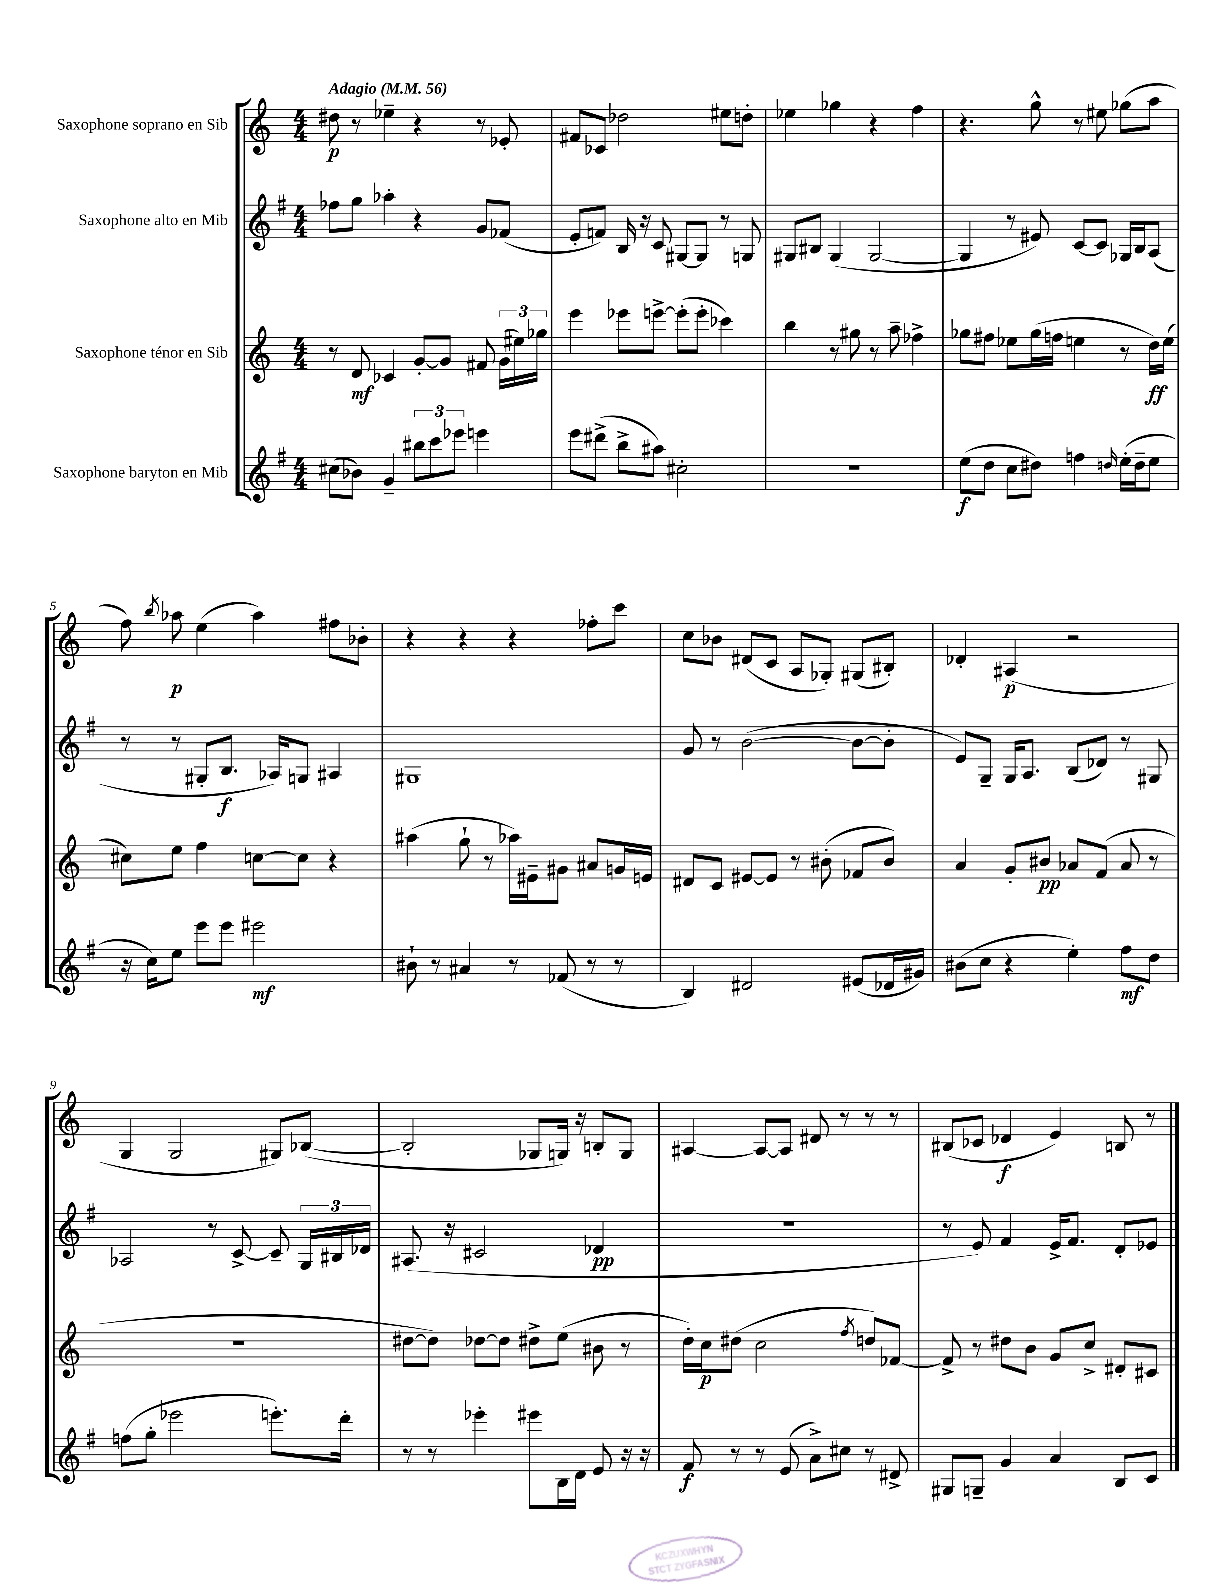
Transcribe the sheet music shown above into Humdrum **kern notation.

**kern	**kern	**kern	**kern
*staff4	*staff3	*staff2	*staff1
*clefG2	*clefG2	*clefG2	*clefG2
*k[f#]	*k[]	*k[f#]	*k[]
*M4/4	*M4/4	*M4/4	*M4/4
*MM56	*MM56	*MM56	*MM56
(8cc#	8r	8ff-	8dd#
8b-)	8d	8gg	8r
4g~	4c-	4aa-'	4ee-~
12bb#	[8g'	4r	4r
12ccc	.	.	.
.	8g]	.	.
12eee-	.	.	.
4eee	8f#	8g	8r
.	(24g	(8f-	8e-'
.	24ee#)	.	.
.	24gg-	.	.
=	=	=	=
8eee	4eee	8e'	8f#
(8ddd#^	.	8f)	8c-
8bb^	8eee-	16B	2dd-
.	.	16r	.
8aa#)	[8eee^	8c	.
2cc#'	(8eee']	[8G#	.
.	8eee'	8G#]	.
.	4ccc-)	8r	8ee#
.	.	8G	8dd'
=	=	=	=
1r	4bb	8G#	4ee-
.	.	8B#	.
.	8r	(4G#	4gg-
.	8gg#	.	.
.	8r	[2G#	4r
.	8aa~	.	.
.	4ff-^	.	4ff
=	=	=	=
(8ee	8gg-	4G#]	4.r
8dd	8ff#	.	.
8cc	8ee-	8r	.
8dd#)	(16gg-	8e#)	8gg^^
.	16ff	.	.
4ff	4ee	[8c	8r
.	.	8c]	8ee#
16qqdd	.	.	.
(16ee'	8r	16G-	(8gg-
16dd~	.	16B	.
8ee	16dd)	(8A	8aa
.	(16ee	.	.
=	=	=	=
16r	8cc#)	8r	8ff)
16cc)	.	.	.
.	.	.	8qbb
8ee	8ee	8r	8aa-
8eee	4ff	8G#'	(4ee
8eee	.	8.B	.
2eee#	[8cc	.	4aa-)
.	.	16A-)	.
.	8cc]	8G	.
.	4r	4A#	8ff#
.	.	.	8b-'
=	=	=	=
8b#`	(4aa#	1G#	4r
8r	.	.	.
4a#	8gg`	.	4r
.	8r	.	.
8r	16aa-)	.	4r
.	16e#~	.	.
(8f-	8g#	.	.
8r	8a#	.	8ff-'
8r	16g	.	8ccc
.	16e	.	.
=	=	=	=
4B)	8d#	8g	8cc
.	8c	8r	8b-
2d#	[8e#	([2b	(8d#
.	8e#]	.	8c
.	8r	.	8A
.	(8b#'	.	8G-')
(8e#	8f-	8b_	(8G#
16d-	8b#)	8b']	8B#')
16g#)	.	.	.
=	=	=	=
(8b#	4a	8e)	4d-'
8cc	.	8G~	.
4r	8g'	16G	(4A#
.	.	8.A	.
.	8b#	.	.
4ee')	8a-	(8B	2r
.	(8f	8d-)	.
8ff#	8a-	8r	.
8dd	8r	8G#	.
=	=	=	=
(8ff	1r	2A-	4G
8gg'	.	.	.
2eee-	.	.	2G
.	.	8r	.
.	.	[8c^	.
8.eee')	.	8c~]	8G#)
.	.	24G	([8B-
.	.	24B#	.
16ddd'	.	.	.
.	.	24d-	.
=	=	=	=
8r	[8dd#	(8.A#	2B-']
8r	8dd#])	.	.
.	.	16r	.
4eee-'	[8dd-	2c#	.
.	8dd-]	.	.
8eee#	8dd#^	.	8G-
16B	(8ee	.	16G)
16d	.	.	16r
8e	8b#	4d-	8B'
16r	8r	.	8G
16r	.	.	.
=	=	=	=
8f#	16dd')	1r	[4A#
.	16cc	.	.
8r	(8dd#	.	.
8r	2cc	.	8A#_
(8e	.	.	8A#]
8a^)	.	.	8d#
8cc#	.	.	8r
.	8qff	.	.
8r	8dd)	.	8r
8d#^	[8f-	.	8r
=	=	=	=
8G#	8f-^]	8r	(8B#
8G~	8r	8e)	8c-
4g	8dd#	4f#	4d-
.	8b	.	.
4a	8g	16e^	4e)
.	.	8.f#	.
.	8cc^	.	.
8B	8d#'	8d'	8B
8c	8c#	8e-	8r
==	==	==	==
*-	*-	*-	*-
